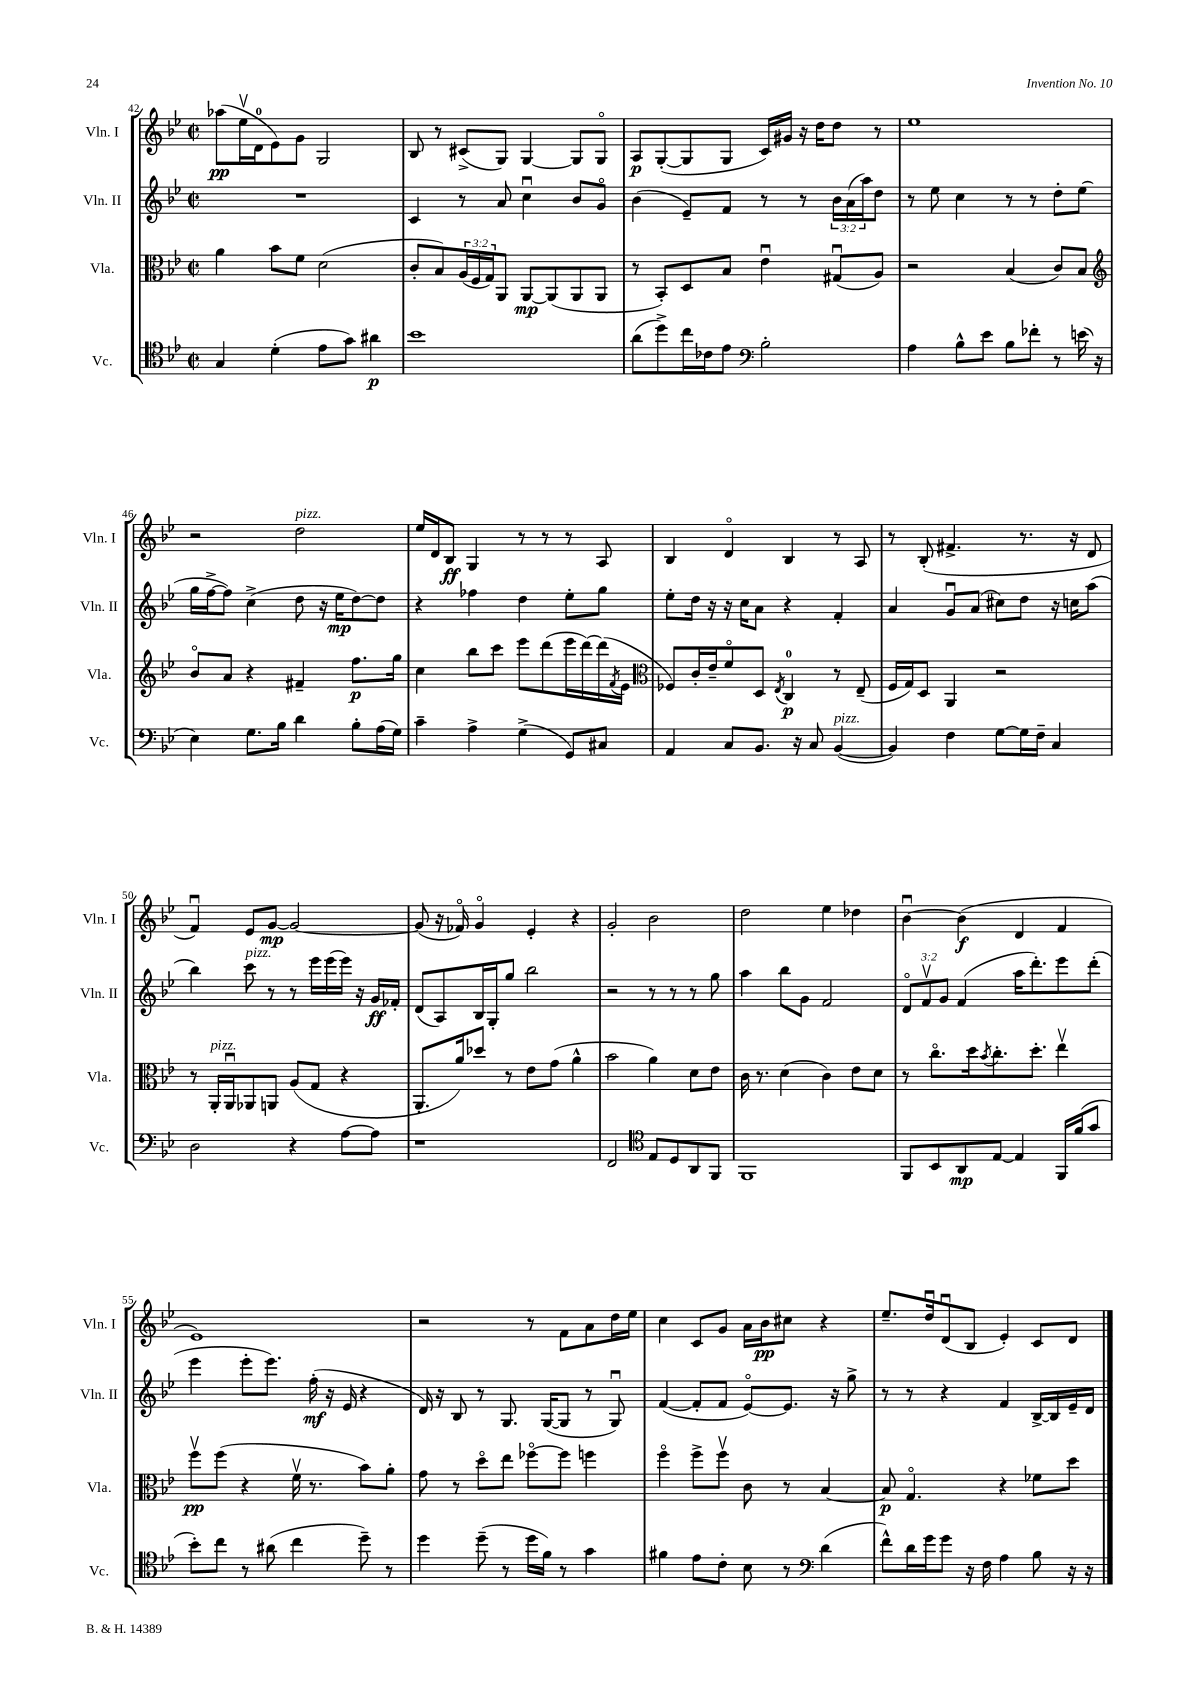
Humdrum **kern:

**kern	**kern	**kern	**kern
*staff4	*staff3	*staff2	*staff1
*clefC4	*clefC3	*clefG2	*clefG2
*k[b-e-]	*k[b-e-]	*k[b-e-]	*k[b-e-]
*M2/2	*M2/2	*M2/2	*M2/2
*met(c|)	*met(c|)	*met(c|)	*met(c|)
4G	4a	1r	(8aa-
.	.	.	16ee-v
.	.	.	16d
(4d'	8b-	.	8e-)
.	8f	.	8g
8e-	(2d	.	2G
8g)	.	.	.
4a#	.	.	.
=	=	=	=
1b-	8c'	4c	8B-
.	8B-)	.	8r
.	(24A	8r	(8c#^
.	24F	.	.
.	24G)	.	.
.	8AA	8a	8G)
.	[8AA	4ccu	[4G
.	(8AA]	.	.
.	8AA	8b-	8G]
.	8AA	8go	8Go
=	=	=	=
(8a	8r	(4b-	8A
8dd^)	8BB-')	.	([8G'
16cc	8D	8e-~)	8G]
16c-	.	.	.
8e-	8B-	8f	8G
*clefF4	*	*	*
2B-'	4e-u	8r	16c)
.	.	.	16g#
.	.	8r	16r
.	.	.	16dd
.	(8G#u	24b-	8dd
.	.	(24a	.
.	.	24aa)	.
.	8A)	8dd	8r
=	=	=	=
4A	2r	8r	1ee-
.	.	8ee-	.
8B-^^	.	4cc	.
8e-	.	.	.
8B-	(4B-	8r	.
8f-'	.	8r	.
8r	8c)	8dd'	.
(16e	8B-	(8ee-	.
16r	.	.	.
=	=	=	=
*	*clefG2	*	*
4E-)	8b-o	16gg	2r
.	.	[16ff^	.
.	8a	8ff])	.
8.G	4r	(4cc^	.
16B-	.	.	.
4d	4f#~	8dd	2dd
.	.	16r	.
.	.	16ee-	.
8B-'	8.ff	[8dd)	.
(16A	.	8dd]	.
16G)	16gg	.	.
=	=	=	=
4c~	4cc	4r	16ee-
.	.	.	16d
.	.	.	8B-
4A^	8bb-	4ff-	4G
.	8ccc	.	.
(4G^	8eee-	4dd	8r
.	(8ddd	.	8r
8GG)	16eee-	8ee-'	8r
.	[16ddd)	.	.
8C#	(16ddd]	8gg	8A
.	8qf	.	.
.	16e-	.	.
=	=	=	=
*	*clefC3	*	*
4AA	8F-)	8ee-'	4B-
.	16c'	16dd	.
.	16e-~	16r	.
8C	8fo	16r	4do
.	.	16cc	.
8.BB-	8D	8a	.
.	8qE-	.	.
.	4C	4r	4B-
16r	.	.	.
8C	.	.	.
([4BB-	8r	4f'	8r
.	(8E-~	.	8A
=	=	=	=
4BB-])	16F	4a	8r
.	16G)	.	.
.	8D	.	(8B-'
4F	4AA	8gu	4.f#^
.	.	(8a	.
[8G	2r	8cc#)	.
16G]	.	8dd	8.r
16F~	.	.	.
4C	.	16r	.
.	.	16cc	16r
.	.	(8aa	8d
=	=	=	=
2D	8r	4bb-)	4fu)
.	16AA'	.	.
.	16AAu	.	.
.	8AA-	8ccc	8e-
.	8AA	8r	[8g
4r	(8A	8r	2g_
.	8G	16eee-	.
.	.	(16eee-	.
[8A	4r	16eee-)	.
.	.	16r	.
8A]	.	16g	.
.	.	16f-'	.
=	=	=	=
1r	8.AA'	(8d	(8g]
.	.	8A)	16r
.	16a)	.	16f-o)
.	8dd-	16B-	4go
.	.	16G'	.
.	8r	8gg	.
.	8e-	2bb-	4e-'
.	(8g	.	.
.	4a^^	.	4r
=	=	=	=
2FF	2b-	2r	2g'
*clefC4	*	*	*
8E-	4a)	8r	2b-
8D	.	8r	.
8AA	8d	8r	.
8FF	8e-	8gg	.
=	=	=	=
1FF	16c	4aa	2dd
.	8.r	.	.
.	(4d	8bb-	.
.	.	8g	.
.	4c)	2f	4ee-
.	8e-	.	4dd-
.	8d	.	.
=	=	=	=
8FF	8r	12do	[4b-u
.	.	12fv	.
8BB-	8.cco	.	.
.	.	12g	.
8AA	.	(4f	(4b-]
.	16dd	.	.
.	8qb-	.	.
[8E-	8.cc'	.	.
4E-]	.	16aa	4d
.	8.dd'	8.ddd')	.
16FF	4ee-v	8eee-	4f
(16f	.	.	.
8g	.	(8ddd'	.
=	=	=	=
8b-')	8ffv	4eee-	1e-)
8cc	(8ff	.	.
8r	4r	8eee-'	.
(8a#	.	8.eee-)	.
4cc	16fv	.	.
.	8.r	(16ff'	.
.	.	16r	.
.	.	16e-	.
8dd~)	8b-)	4r	.
8r	8a'	.	.
=	=	=	=
4dd	8g	16d)	2r
.	.	16r	.
.	8r	8B-	.
(8dd~	8ddo	8r	.
8r	8ee-	8.G	.
16dd	[8ff-o	.	8r
16f)	.	([16G	.
8r	8ff-]	8G]	8f
4g	4ff	8r	8a
.	.	8Gu)	16dd
.	.	.	16ee-
=	=	=	=
4f#	4ffo	([4f	4cc
8e-	8ff^	8f']	8c
8c'	8ffv	8f	8g
8B-	8c	[8e-o)	16a
.	.	.	16b-
8r	8r	8.e-]	8cc#
*clefF4	*	*	*
(4d	[4B-	.	4r
.	.	16r	.
.	.	8gg^	.
=	=	=	=
8f^^)	8B-]	8r	8.ee-~
16d	4.Go	8r	.
16g	.	.	16ddu
8g	.	4r	(8du
16r	.	.	8B-
16F	.	.	.
4A	4r	4f	4e-')
8B-	8f-	[16B-^	8c
.	.	16B-]	.
16r	8dd	16e-~	8d
16r	.	16d	.
==	==	==	==
*-	*-	*-	*-
